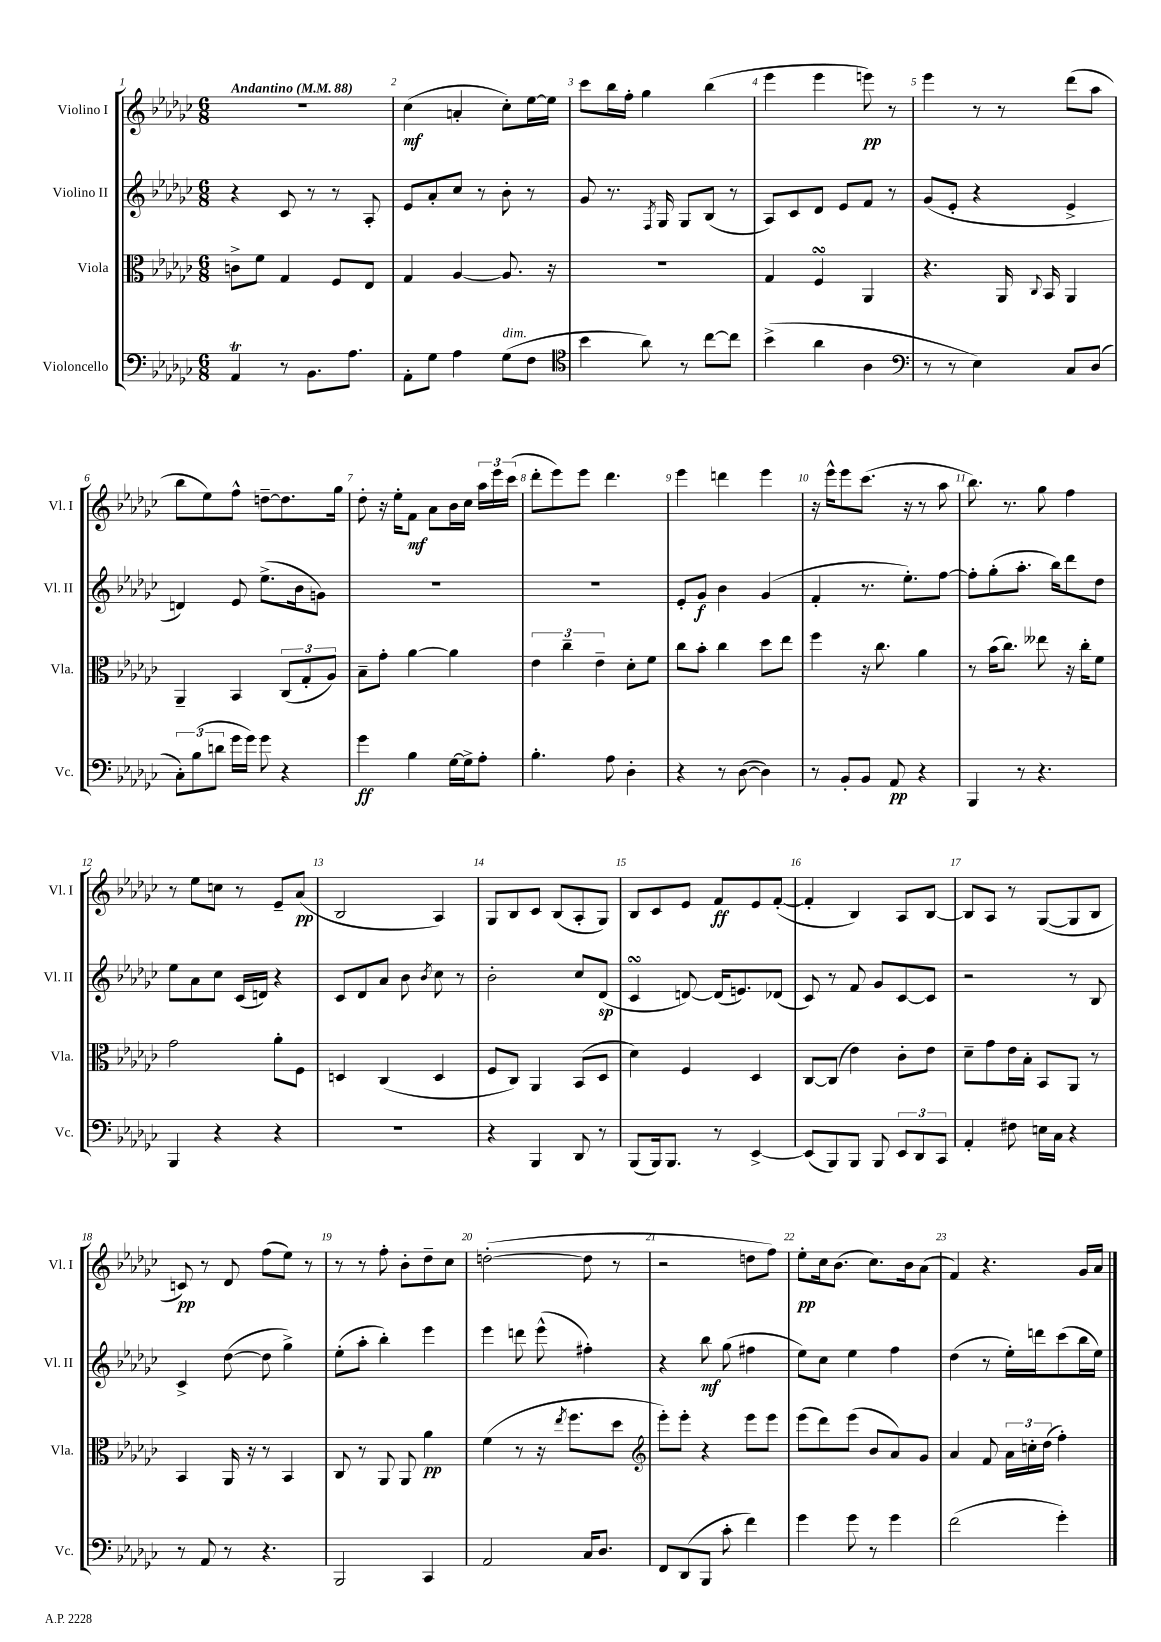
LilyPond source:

<<
\new StaffGroup <<
\new Staff = "s0" \with { instrumentName = "Violino I" shortInstrumentName = "Vl. I" } {
    \clef treble \key ges \major \numericTimeSignature \time 6/8 \tempo "Andantino" 4 = 88
    \autoBeamOff R2. |
    ces''4\mf( a'4-. ces''8[-.) ees''16~ ees''16] |
    ces'''8[ bes''16 f''16]-. ges''4 bes''4( |
    ees'''4 ees'''4 e'''8\pp) r8 |
    ees'''4 r8 r8 des'''8[( aes''8] |
    bes''8[ ees''8) f''8]-^ d''8[~-- d''8. ges''16] |
    des''8-. r16 ees''16[-. f'8]\mf aes'8[ bes'16 ces''16] \tuplet 3/2 { aes''16[ ees'''16 ces'''16]( } |
    des'''8[-. ees'''8) ees'''8] des'''4. |
    ees'''4 d'''4 ees'''4 |
    r16 ees'''16[-^ ees'''8 ces'''8.]( r16 r8 aes''8 |
    bes''8.) r8. ges''8 f''4 |
    r8 ees''8[ c''8] r8 ees'8[-- aes'8]\pp( |
    bes2 aes4) |
    ges8[ bes8 ces'8] bes8[( aes8-. ges8]) |
    bes8[ ces'8 ees'8] f'8[\ff ees'8 f'8]~-.( |
    f'4-. bes4) aes8[ bes8]~ |
    bes8[ aes8] r8 ges8[~( ges8 bes8] |
    c'8\pp) r8 des'8 f''8[( ees''8]) r8 |
    r8 r8 f''8-. bes'8[-. des''8-- ces''8] |
    d''2~-.( d''8 r8 |
    r2 d''8[ f''8]) |
    ees''8[-.\pp ces''16 bes'8.]( ces''8.[) bes'16 aes'8]( |
    f'4) r4. ges'16[ aes'16] \bar "|." |
}
\new Staff = "s1" \with { instrumentName = "Violino II" shortInstrumentName = "Vl. II" } {
    \clef treble \key ges \major \numericTimeSignature \time 6/8
    \autoBeamOff r4 ces'8 r8 r8 aes8-. |
    ees'8[ aes'8-. ces''8] r8 bes'8-. r8 |
    ges'8 r8. \acciaccatura { f8 } ges16 ges8[ bes8]( r8 |
    aes8[) ces'8 des'8] ees'8[ f'8] r8 |
    ges'8[( ees'8]-. r4 ees'4-> |
    d'4) ees'8 ees''8.[->( bes'16 g'8]) |
    R2. |
    R2. |
    ees'8[-. ges'8]\f bes'4 ges'4( |
    f'4-. r8. ees''8.[-.) f''8]~ |
    f''8[-. ges''8-.( aes''8.]-. bes''16[) des'''8 des''8] |
    ees''8[ aes'8 ces''8] ces'16[( d'16]) r4 |
    ces'8[ des'8 aes'8] bes'8 \acciaccatura { bes'8 } ces''8 r8 |
    bes'2-. ces''8[ des'8]\sp( |
    ces'4\turn d'8~) d'16[( e'8.) des'8]( |
    ces'8) r8 f'8 ges'8[ ces'8~ ces'8] |
    r2 r8 bes8 |
    ces'4-> des''8~( des''8 ges''4->) |
    ees''8[-.( aes''8]-. bes''4-.) ees'''4 |
    ees'''4 d'''8 ees'''8-^( fis''4-.) |
    r4 bes''8\mf ges''8( fis''4 |
    ees''8[) ces''8] ees''4 f''4 |
    des''4( r8 ees''16[-.) d'''16 ces'''8( bes''16 ees''16]) \bar "|." |
}
\new Staff = "s2" \with { instrumentName = "Viola" shortInstrumentName = "Vla." } {
    \clef alto \key ges \major \numericTimeSignature \time 6/8
    \autoBeamOff c'8[-> f'8] ges4 f8[ ees8] |
    ges4 aes4~ aes8. r16 |
    R2. |
    ges4 f4\turn aes,4 |
    r4. aes,16 \appoggiatura { ces8 } bes,16 aes,4 |
    aes,4-- bes,4 \tuplet 3/2 { ces8[( ges8-. aes8]) } |
    bes8[-- ges'8]-. aes'4~ aes'4 |
    \tuplet 3/2 { ees'4 ces''4-- ees'4-- } des'8[-. f'8] |
    ces''8[ bes'8]-. ces''4 des''8[ ees''8] |
    f''4 r16 ces''8. aes'4 |
    r8 bes'16[( ces''8.]) eeses''8 r16 ces''16[-. f'8] |
    ges'2 aes'8[-. f8] |
    d4 ces4( d4 |
    f8[ ces8]) aes,4 bes,8[( des8] |
    des'4) f4 des4 |
    ces8[~ ces8]( ees'4) ces'8[-. ees'8] |
    des'8[-- ges'8 ees'16 bes16]-. bes,8[ aes,8] r8 |
    bes,4 aes,16 r16 r8 bes,4 |
    ces8 r8 aes,8 aes,8 aes'4\pp |
    f'4( r8 r16 \acciaccatura { ees''8 } f''8.[ des''8] |
    \clef treble ees'''8[-.) ees'''8]-. r4 ees'''8[ ees'''8] |
    ees'''8[( des'''8) ees'''8]( bes'8[ aes'8) ges'8] |
    aes'4 f'8 \tuplet 3/2 { aes'16[ c''16-. des''16]( } f''4-.) \bar "|." |
}
\new Staff = "s3" \with { instrumentName = "Violoncello" shortInstrumentName = "Vc." } {
    \clef bass \key ges \major \numericTimeSignature \time 6/8
    \autoBeamOff aes,4\trill r8 bes,8.[ aes8.] |
    aes,8[-. ges8] aes4 ges8[^\markup { \italic "dim." }( f8] |
    \clef tenor bes'4 aes'8) r8 ces''8[~ ces''8] |
    bes'4->( aes'4 aes4 |
    \clef bass r8 r8 ees4) ces8[ des8]( |
    \tuplet 3/2 { ces8[-.) bes8( d'8] } ges'16[ ges'16]) ges'8 r4 |
    ges'4\ff bes4 ges16[~ ges16-> aes8]-. |
    bes4.-. aes8 des4-. |
    r4 r8 des8~( des4) |
    r8 bes,8[-. bes,8] aes,8\pp r4 |
    bes,,4 r8 r4. |
    bes,,4 r4 r4 |
    R2. |
    r4 bes,,4 des,8 r8 |
    bes,,8[( bes,,16) bes,,8.] r8 ees,4~-> |
    ees,8[( bes,,8) bes,,8] bes,,8 \tuplet 3/2 { ees,8[ des,8 ces,8] } |
    aes,4-. fis8 e16[ ces16] r4 |
    r8 aes,8 r8 r4. |
    bes,,2 ces,4 |
    aes,2 ces16[ des8.] |
    f,8[ des,8( bes,,8] ces'8-. f'4) |
    ges'4 ges'8 r8 ges'4 |
    f'2( ges'4-.) \bar "|." |
}
>>
>>
\layout { \context { \Score \override BarNumber.break-visibility = ##(#f #t #t) barNumberVisibility = #all-bar-numbers-visible } }
